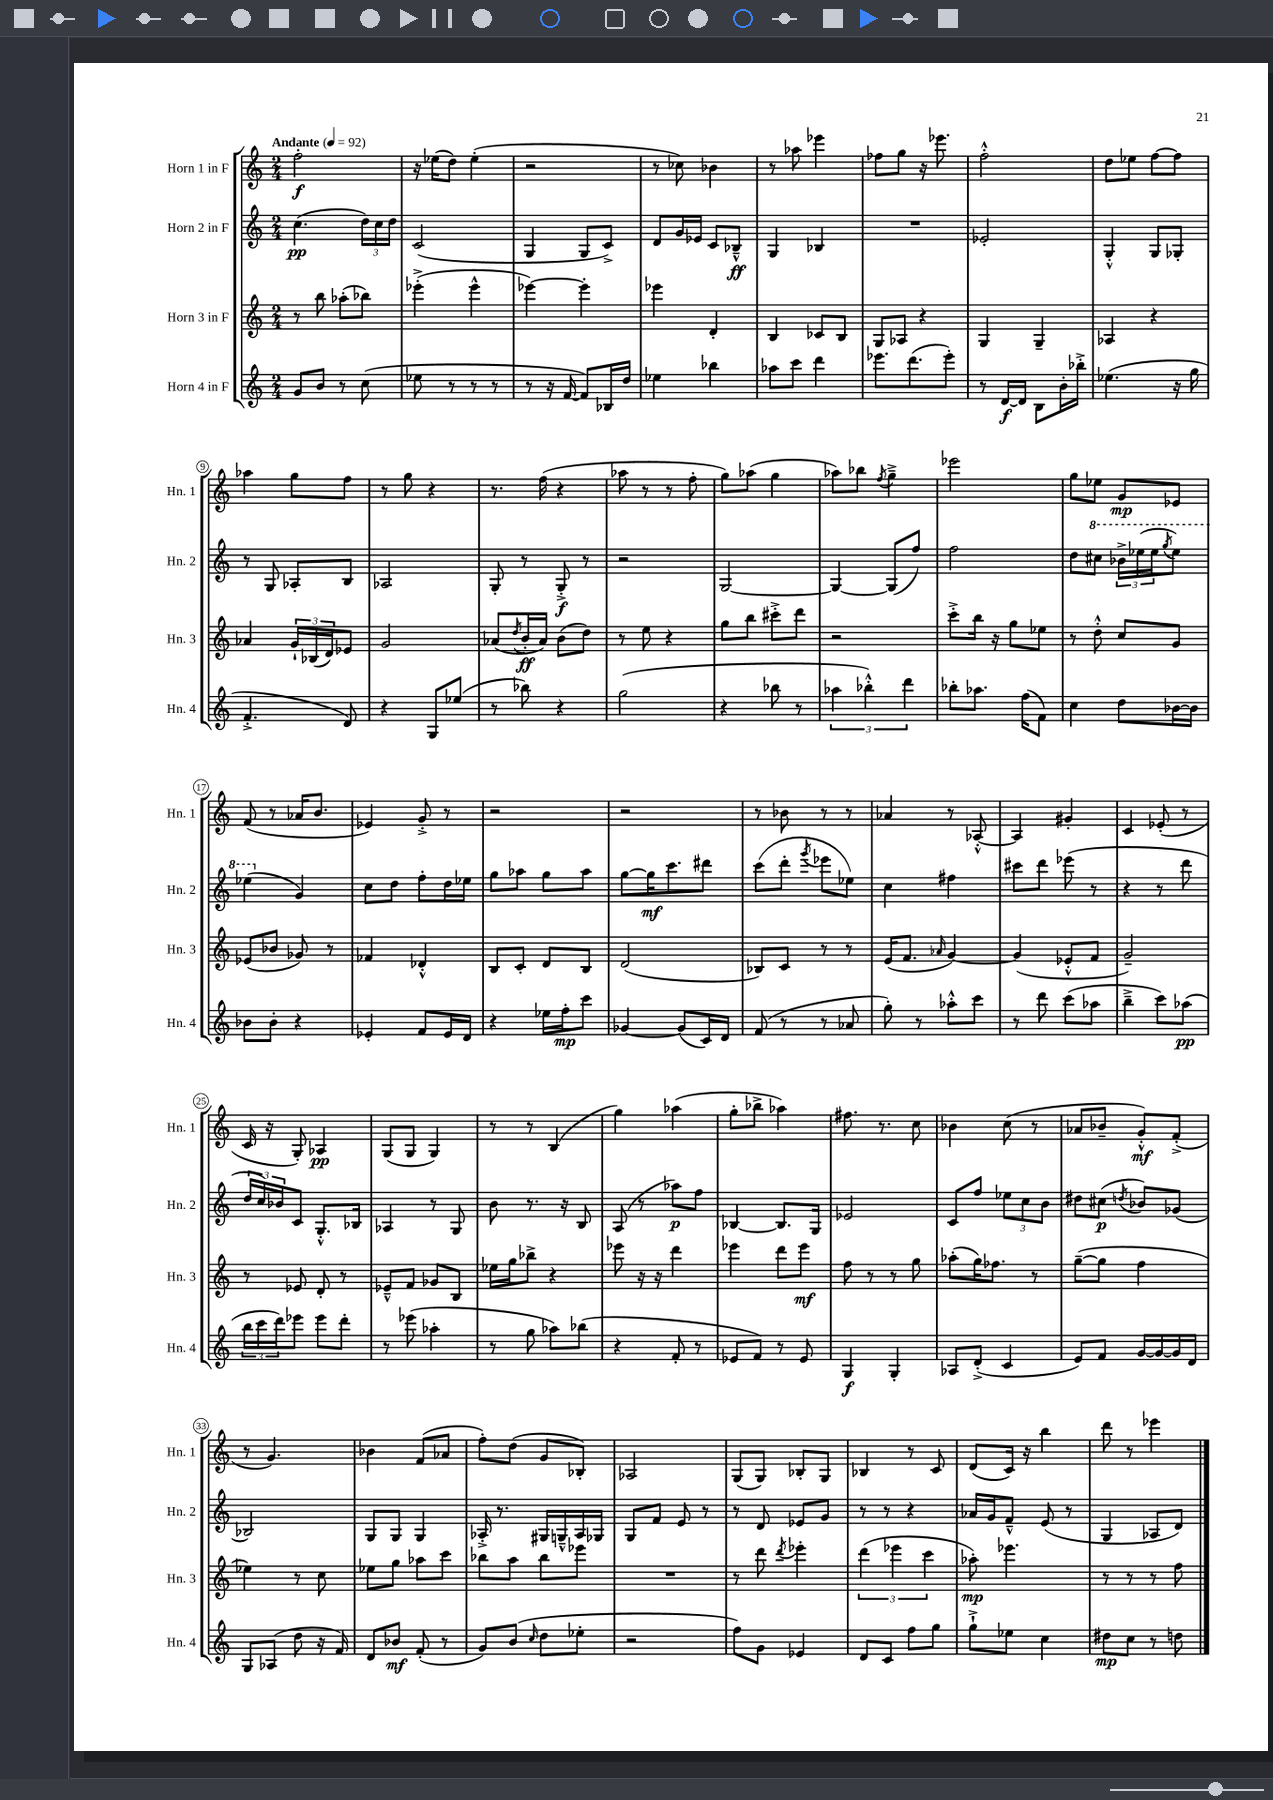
<<
\new StaffGroup <<
\new Staff = "s0" \with { instrumentName = "Horn 1 in F" shortInstrumentName = "Hn. 1" } {
    \clef treble \key c \major \numericTimeSignature \time 2/4 \tempo "Andante" 4 = 92
    f''2-.\f |
    r16 ees''16( d''8) ees''4-.( |
    r2 |
    r8 ces''8) bes'4 |
    r8 aes''8 ees'''4 |
    fes''8 g''8 r16 ees'''8. |
    f''2-.-^ |
    d''8 ees''8 f''8~ f''8 |
    aes''4 g''8 f''8 |
    r8 g''8 r4 |
    r8. f''16( r4 |
    aes''8 r8 r8 f''8-. |
    g''8) aes''8( g''4 |
    aes''8) bes''8 \acciaccatura { f''8 } g''4---> |
    ees'''2 |
    g''8 ees''8 g'8\mp ees'8 |
    f'8( r8 aes'16 b'8. |
    ees'4) g'8-.-> r8 |
    r2 |
    r2 |
    r8 bes'8 r8 r8 |
    aes'4 r8 aes8~-.-^ |
    aes4 gis'4-. |
    c'4 ees'8-.( r8 |
    c'16 r16 g8-.) aes4\pp |
    g8( g8 g4) |
    r8 r8 b4( |
    g''4) aes''4( |
    g''8-. bes''8-> aes''4) |
    fis''8. r8. c''8 |
    bes'4 c''8( r8 |
    aes'8 bes'8-- g'8-.-^\mf) f'8-.->( |
    r8 g'4.) |
    bes'4 f'8( aes'8 |
    f''8-.) d''8( g'8 bes8-.) |
    aes2 |
    g8( g8) bes8-. g8 |
    bes4 r8 c'8 |
    d'8( c'16) r16 b''4 |
    d'''8 r8 ees'''4 \bar "|." |
}
\new Staff = "s1" \with { instrumentName = "Horn 2 in F" shortInstrumentName = "Hn. 2" } {
    \clef treble \key c \major \numericTimeSignature \time 2/4
    c''4.\pp( \tuplet 3/2 { d''16) c''16 d''16 } |
    c'2( |
    g4 g8 c'8->) |
    d'8 g'16 ees'16 c'8 bes8---^\ff |
    g4 bes4 |
    R2 |
    ees'2-. |
    g4-.-^ g8 ges8-. |
    r8 g8 aes8-. b8 |
    aes2 |
    g8-. r8 g8-.->\f r8 |
    r2 |
    g2~ |
    g4~ g8( f''8) |
    f''2 |
    d''8 \ottava #1 cis'''8 \tuplet 3/2 { bes''16-> ees'''16( ees'''16 } \acciaccatura { g'''8 } ees'''8) |
    ees'''4( \ottava #0 g'4) |
    c''8 d''8 f''8-. d''16 ees''16 |
    g''8 aes''8 g''8 aes''8 |
    g''8~ g''16\mf c'''8. dis'''8 |
    c'''8( d'''8-. \acciaccatura { g'''8 } ees'''8 ees''8) |
    c''4 fis''4 |
    cis'''8 d'''8 ees'''8( r8 |
    r4 r8 d'''8 |
    \tuplet 3/2 { d''16 c''16) bes'16 } c'8 g8.-.-^ bes16 |
    aes4 r8 g8 |
    b'8 r8. r16 b8 |
    a8( r8 aes''8\p) f''8 |
    bes4~ bes8. g16 |
    ees'2 |
    c'8 f''8 \tuplet 3/2 { ees''8 c''8 b'8 } |
    dis''8 cis''8\p( \acciaccatura { d''8 } bes'8) ges'8( |
    bes2) |
    g8 g8 g4 |
    aes16-.-> r8. gis16 g16---^ aes16 ges16 |
    g8 f'8 e'8 r8 |
    r8 d'8 ees'8 g'8 |
    r8 r8 r4 |
    aes'16 g'16 f'8---^ e'8( r8 |
    g4 aes8 d'8) \bar "|." |
}
\new Staff = "s2" \with { instrumentName = "Horn 3 in F" shortInstrumentName = "Hn. 3" } {
    \clef treble \key c \major \numericTimeSignature \time 2/4
    r8 b''8 aes''8-.( bes''8) |
    ees'''4-.->( ees'''4-^ |
    ees'''4~) ees'''4-. |
    ees'''4 d'4-. |
    b4 ces'8 b8 |
    g8 aes8 r4 |
    g4 g4-- |
    aes4 r4 |
    aes'4 \tuplet 3/2 { g'16-! bes16( d'16) } ees'8 |
    g'2 |
    aes'8( \acciaccatura { d''8 } b'16-.\ff aes'16) b'8( d''8) |
    r8 e''8 r4 |
    g''8 b''8 cis'''8-.-> d'''8 |
    r2 |
    c'''8-.-> b''16 r16 g''8 ees''8 |
    r8 d''8-.-^ c''8 g'8 |
    ees'8( bes'8 ges'8) r8 |
    fes'4 des'4-.-^ |
    b8 c'8-. d'8 b8 |
    d'2( |
    bes8) c'8 r8 r8 |
    e'16( f'8. \grace { aes'16 } g'4~) |
    g'4( ees'8-.-^ f'8 |
    g'2--) |
    r8 ees'8 d'8-. r8 |
    ees'8---^ f'8 ges'8 b8 |
    ees''16 g''16 bes''8-> r4 |
    ees'''8 r16 r16 d'''4 |
    ees'''4 d'''8 ees'''8\mf |
    f''8 r8 r8 g''8 |
    aes''8-.( g''16) fes''8. r8 |
    g''8~--( g''8 f''4 |
    ees''4) r8 c''8 |
    ees''8 g''8 aes''8 c'''8 |
    bes''8 a''8 bes''8 ees'''8 |
    R2 |
    r8 d'''8 \acciaccatura { d'''8 } ees'''4-. |
    \tuplet 3/2 { d'''4( ees'''4 c'''4 } |
    aes''8-.\mp) ees'''4. |
    r8 r8 r8 f''8 \bar "|." |
}
\new Staff = "s3" \with { instrumentName = "Horn 4 in F" shortInstrumentName = "Hn. 4" } {
    \clef treble \key c \major \numericTimeSignature \time 2/4
    g'8 b'8 r8 c''8( |
    ees''8 r8 r8 r8 |
    r8 r16 f'16~ f'8) bes16 d''16 |
    ees''4 bes''4 |
    aes''8 c'''8 d'''4 |
    ees'''8. d'''8.( ees'''8-.) |
    r8 d'16~\f d'16 b8 b'16-. bes''16-.-> |
    ees''4.( r16 g''16 |
    f'4.-.-> d'8) |
    r4 g8 ees''8( |
    r8 bes''8) r4 |
    g''2( |
    r4 bes''8 r8 |
    \tuplet 3/2 { aes''4 bes''4-.-^) d'''4 } |
    bes''8-. aes''8. f''16( f'8) |
    c''4 d''8 bes'16~ bes'16 |
    bes'8 bes'8-. r4 |
    ees'4-. f'8 ees'16 d'16 |
    r4 ees''16 f''16-.\mp c'''8 |
    ges'4~ ges'8( c'16) d'16 |
    f'8( r8 r8 aes'8 |
    g''8-.) r8 aes''8-.-^ c'''8 |
    r8 d'''8 c'''8( aes''8 |
    b''4---> c'''8) aes''8\pp( |
    \tuplet 3/2 { b''16 c'''16 d'''16) } ees'''8 ees'''8 d'''8-. |
    r8 ees'''8( aes''4-. |
    r8 g''8 aes''8) bes''8( |
    r4 f'8-. r8 |
    ees'8 f'8) r8 ees'8 |
    g4\f g4-. |
    aes8 d'8-.->( c'4 |
    e'8) f'8 g'16~ g'16~ g'16 d'16 |
    g8 aes8( d''8 r16 f'16) |
    d'8 bes'8\mf f'8-.( r8 |
    g'8) b'8( \grace { c''16 } d''8 ees''8-. |
    r2 |
    f''8) g'8 ees'4 |
    d'8 c'8 f''8 g''8 |
    g''8-!-> ees''8 c''4 |
    dis''8\mp c''8 r8 d''8 \bar "|." |
}
>>
>>
\layout { \context { \Score \override BarNumber.stencil = #(make-stencil-circler 0.1 0.3 ly:text-interface::print) } }
